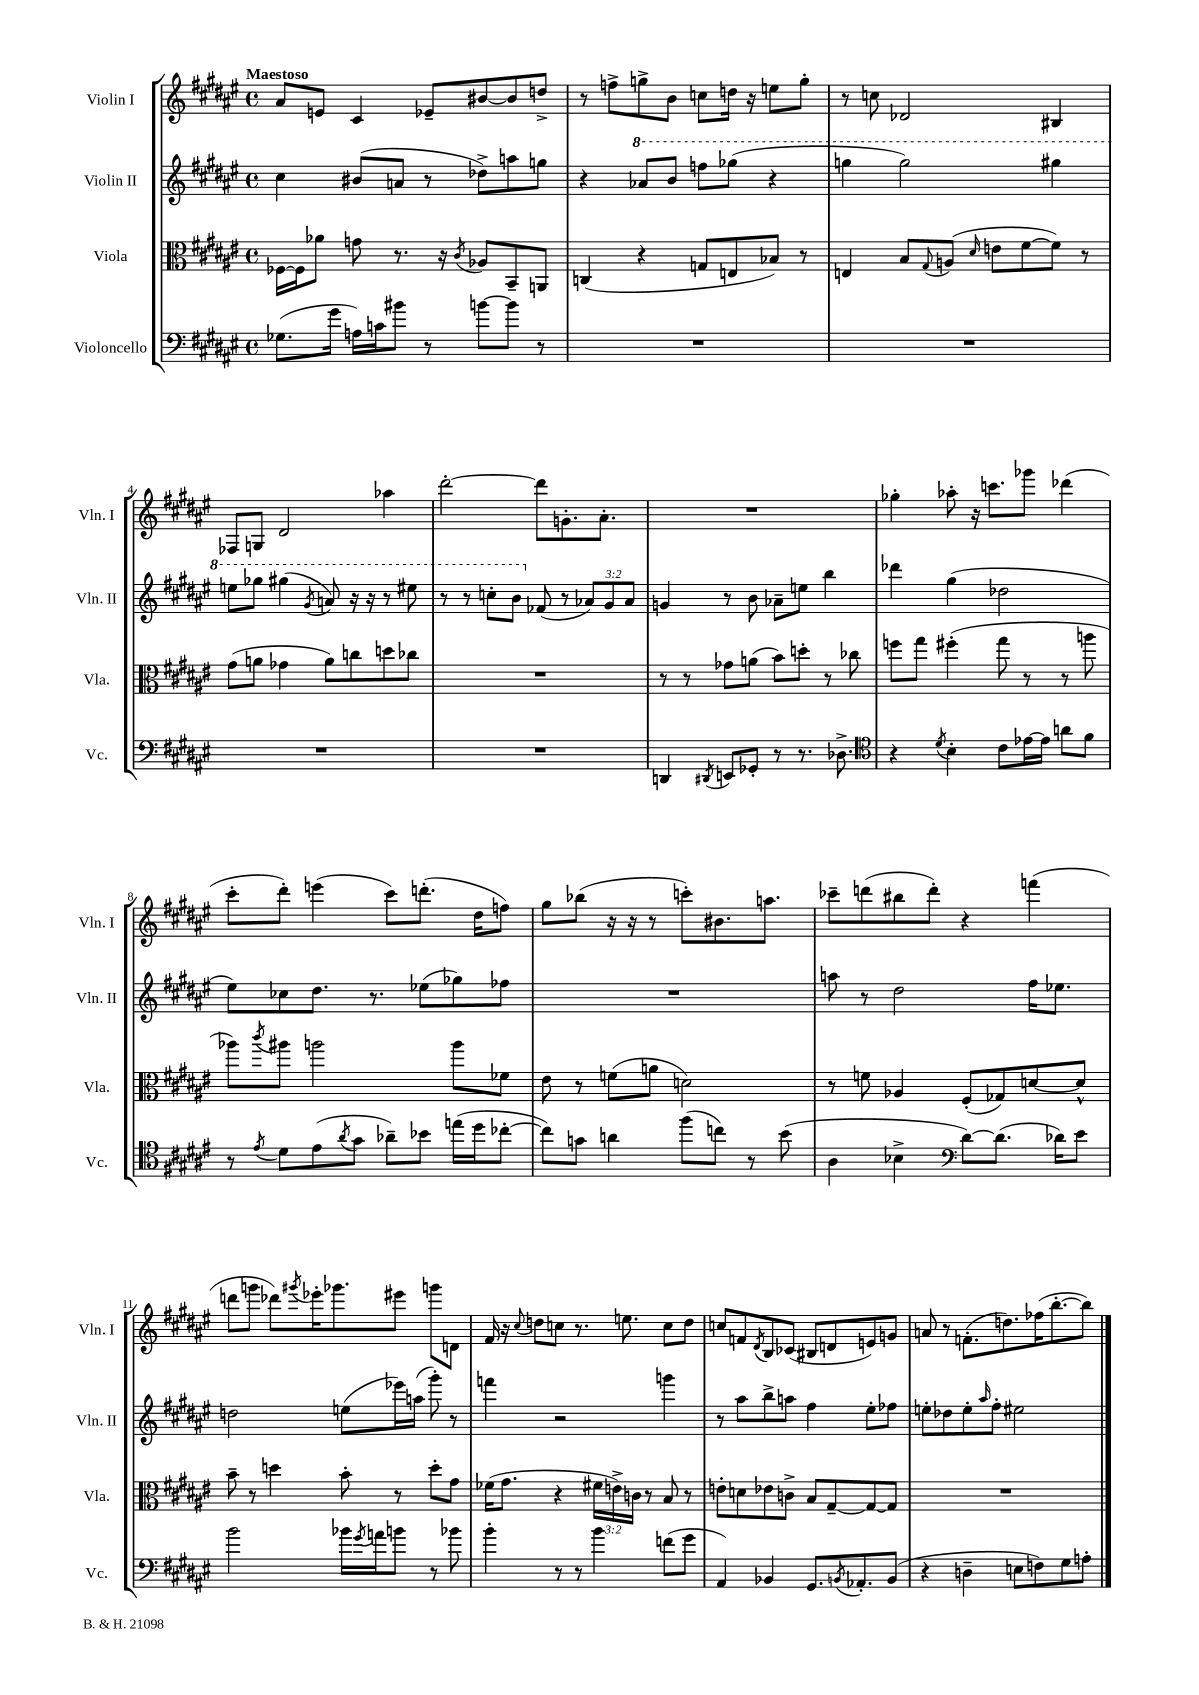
<<
\new StaffGroup <<
\new Staff = "s0" \with { instrumentName = "Violin I" shortInstrumentName = "Vln. I" } {
    \clef treble \key fis \major \defaultTimeSignature \time 4/4 \tempo "Maestoso"
    ais'8 e'8 cis'4 ees'8-- bis'8~ bis'8 d''8-> |
    r8 f''8-> g''8-> b'8 c''8 d''16 r16 e''8 g''8-. |
    r8 c''8 des'2 bis4 |
    fes8 g8 dis'2 aes''4 |
    dis'''2~-. dis'''8 g'8.-. ais'8.-. |
    R1 |
    ges''4-. aes''8-. r16 c'''8. ges'''8 des'''4( |
    cis'''8-. dis'''8-.) e'''4( cis'''8) d'''8.-.( dis''16 f''8) |
    gis''8 bes''8( r16 r16 r8 c'''8-.) bis'8. a''8. |
    ces'''8-- d'''8( bis''8 d'''8-.) r4 f'''4( |
    d'''8 g'''8 des'''8) \acciaccatura { gis'''8 } ees'''16-. ges'''8. eis'''8 g'''8 d'8 |
    fis'16 r16 \appoggiatura { cis''8 } d''8 c''8 r8. e''8. c''8 d''8 |
    c''8 f'8 \acciaccatura { dis'8 } b8 ces'8( bis8 d'8 e'8) g'8 |
    a'8 r8 f'8.-.( d''8.) fes''16( b''8.~-. b''8) \bar "|." |
}
\new Staff = "s1" \with { instrumentName = "Violin II" shortInstrumentName = "Vln. II" } {
    \clef treble \key fis \major \defaultTimeSignature \time 4/4 \override Staff.TupletNumber.text = #tuplet-number::calc-fraction-text
    cis''4 bis'8( a'8 r8 des''8->) a''8 g''8 |
    r4 \ottava #1 aes''8 b''8 f'''8 ges'''8( r4 |
    g'''4 g'''2) gis'''4 |
    e'''8 ges'''8 gis'''4( \acciaccatura { gis''8 } a''8) r16 r16 r8 eis'''8 |
    r8 r8 c'''8-. b''8 \ottava #0 fes'8( r8 \tuplet 3/2 { aes'8) gis'8 aes'8 } |
    g'4 r8 b'8 aes'8-- e''8 b''4 |
    des'''4 gis''4( des''2 |
    eis''8) ces''8 dis''8. r8. ees''8( ges''8) fes''8 |
    R1 |
    a''8 r8 dis''2 fis''16 ees''8. |
    d''2 e''8( ees'''16) a''16( gis'''8-.) r8 |
    f'''4 r2 g'''4 |
    r8 ais''8 b''8-> a''8 fis''4 eis''8-. fes''8 |
    e''8-. des''8 e''8-. \grace { ais''16 } fis''8-. eis''2 \bar "|." |
}
\new Staff = "s2" \with { instrumentName = "Viola" shortInstrumentName = "Vla." } {
    \clef alto \key fis \major \defaultTimeSignature \time 4/4 \override Staff.TupletNumber.text = #tuplet-number::calc-fraction-text
    fes16~ fes16 aes'8 g'8 r8. r16 \acciaccatura { cis'8 } aes8 b,8-- a,8 |
    c4( r4 g8 e8 bes8) r8 |
    e4 b8 \appoggiatura { gis8 } a8( \grace { dis'16 } e'8 fis'8~ fis'8) r8 |
    gis'8( a'8 ges'4 a'8) c''8 d''8 ces''8 |
    R1 |
    r8 r8 ges'8 a'8( b'8) d''8-. r8 ces''8 |
    f''8 gis''8 fis''4-.( gis''8 r8 r8 a''8 |
    aes''8) \acciaccatura { cis'''8 } ais''8 a''2 a''8 fes'8 |
    eis'8 r8 f'8( a'8 d'2) |
    r8 f'8 aes4 fis8-.( ges8) d'8~ d'8-^ |
    b'8-- r8 d''4 b'8-. r8 d''8-. gis'8 |
    fes'16( gis'8. r4 \tuplet 3/2 { fis'16 e'16->) c'16 } r8 b8 r8 |
    e'8-. d'8 ees'8 c'8-> b8 gis8~-- gis8~ gis8 |
    R1 \bar "|." |
}
\new Staff = "s3" \with { instrumentName = "Violoncello" shortInstrumentName = "Vc." } {
    \clef bass \key fis \major \defaultTimeSignature \time 4/4
    ges8.( gis'16 a16) c'16 bis'8 r8 b'8~ b'8 r8 |
    R1 |
    R1 |
    R1 |
    R1 |
    d,4 \acciaccatura { dis,8 } e,8 ges,8-. r8 r8. des8.-> |
    \clef tenor r4 \acciaccatura { dis'8 } b4-. cis'8 ees'16~ ees'16 a'8 fis'8 |
    r8 \acciaccatura { eis'8 } dis'8 eis'8( \acciaccatura { ais'8 } gis'8 aes'8--) bes'8 e''16( dis''16 ces''8~-. |
    ces''8) g'8 a'4 fis''8( c''8) r8 b'8( |
    ais4 bes4-> \clef bass dis'8~) dis'8.( des'16) eis'8 |
    b'2 bes'16 \acciaccatura { gis'8 } a'16 b'8 r8 bes'8 |
    b'4-. r8 r8 b'4 f'8( gis'8 |
    ais,4) bes,4 gis,8. \acciaccatura { b,8 } aes,8.-. b,8( |
    r4 d4-- e8 f8) gis8 a8-. \bar "|." |
}
>>
>>
